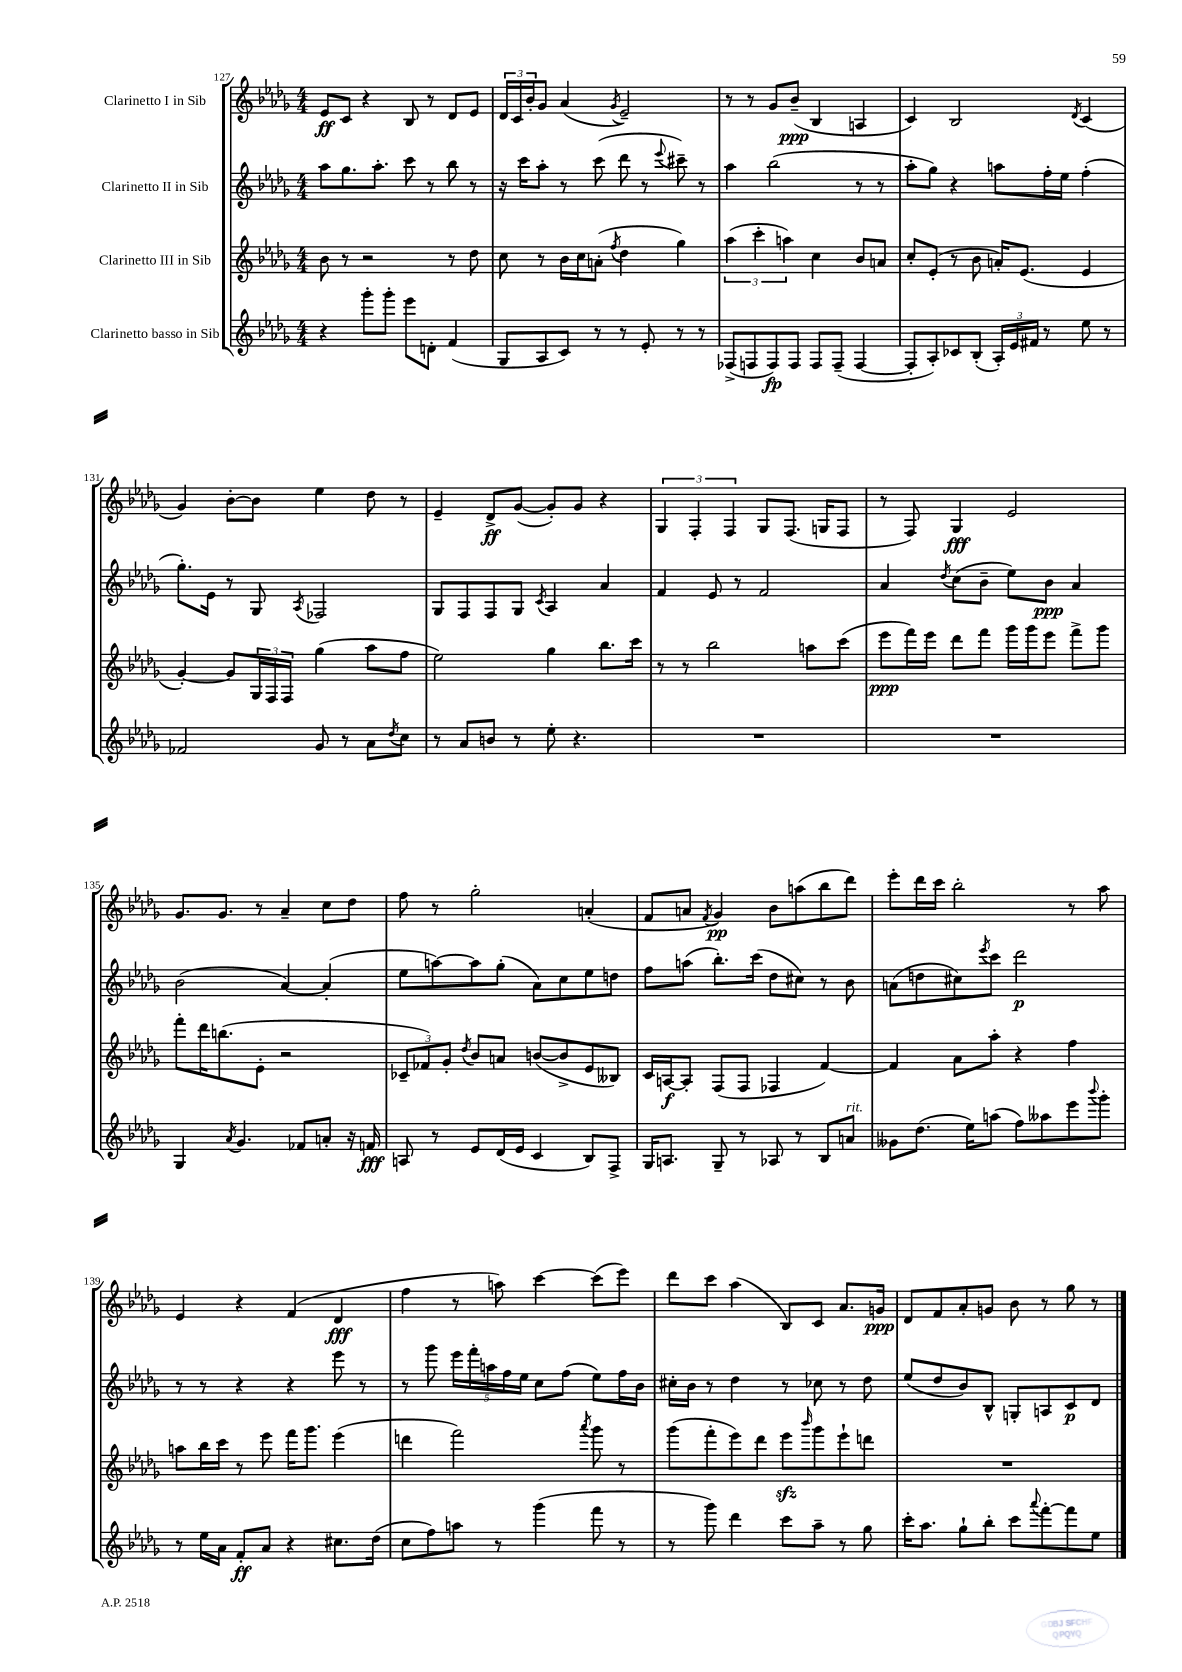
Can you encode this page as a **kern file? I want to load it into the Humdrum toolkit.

**kern	**kern	**kern	**kern
*staff4	*staff3	*staff2	*staff1
*clefG2	*clefG2	*clefG2	*clefG2
*k[b-e-a-d-g-]	*k[b-e-a-d-g-]	*k[b-e-a-d-g-]	*k[b-e-a-d-g-]
*M4/4	*M4/4	*M4/4	*M4/4
4r	8b-	8aa-	8e-
.	8r	8.gg-	8c
8ggg-'	2r	.	4r
.	.	8.aa-'	.
8ggg-'	.	.	.
8eee-	.	8ccc	8B-
8d'	.	8r	8r
(4f	8r	8bb-	8d-
.	8dd-	8r	8e-
=	=	=	=
8G-	8cc	16r	24d-
.	.	.	24c
.	.	16ccc	.
.	.	.	24b-'
8A-	8r	8aa-'	8g-
8c)	16b-	8r	(4a-
.	16cc	.	.
8r	(8a'	(8ccc	.
.	8qff	.	8qg-
8r	4dd-	8ddd-	2e-~)
8e-'	.	8r	.
.	.	8qqeee-	.
8r	4gg-)	8ccc#~)	.
8r	.	8r	.
=	=	=	=
(8F-^	(6aa-	4aa-	8r
8F	.	.	8r
.	6ccc'	.	.
8F)	.	(2bb-	8g-
.	6aa)	.	.
8F	.	.	(8b-~
8F	4cc	.	4B-
(8F~	.	.	.
[4F	8b-	8r	4A
.	8a	8r	.
=	=	=	=
8F']	8cc'	8aa-'	4c)
8A-')	(8e-'	8gg-)	.
8c-	8r	4r	2B-
(8B-'	8b-	.	.
24A-')	16a')	8aa	.
24e-	.	.	.
.	(8.e-	.	.
24f#	.	.	.
8r	.	16ff'	.
.	.	16ee-	.
.	.	.	8qd-
8ee-	4e-	(4ff'	(4c
8r	.	.	.
=	=	=	=
2f-	[4g-')	8.gg-')	4g-)
.	.	16e-	.
.	8g-]	8r	[8b-'
.	24G-	8G-	8b-]
.	24F	.	.
.	24F	.	.
.	.	8qA-	.
8g-	(4gg-	2F-	4ee-
8r	.	.	.
8a-	8aa-	.	8dd-
8qdd-	.	.	.
8cc	8ff	.	8r
=	=	=	=
8r	2ee-)	8G-	4e-~
8a-	.	8F	.
8b	.	8F	8d-^
8r	.	8G-	([8g-
.	.	8qc	.
8ee-'	4gg-	4A-	8g-'])
4.r	.	.	8g-
.	8.bb-	4a-	4r
.	16ccc	.	.
=	=	=	=
1r	8r	4f	6G-
.	8r	.	.
.	.	.	6F'
.	2bb-	8e-	.
.	.	.	6F
.	.	8r	.
.	.	2f	8G-
.	.	.	(8.F
.	8aa	.	.
.	.	.	16G
.	(8ccc	.	8F
=	=	=	=
1r	8eee-	4a-	8r
.	16fff)	.	8F)
.	16eee-	.	.
.	.	8qdd-	.
.	8ddd-	(8cc	4G-
.	8fff	8b-~	.
.	16ggg-	8ee-)	2e-
.	16ggg-	.	.
.	8eee-	8b-	.
.	8fff^	4a-	.
.	8ggg-	.	.
=	=	=	=
4G-	8fff'	(2b-	8.g-
.	16ddd-	.	.
.	(8.bb	.	8.g-
8qa-	.	.	.
4.g-	.	.	.
.	8e-'	.	8r
.	2r	[4a-)	4a-~
8f-	.	.	.
8a'	.	(4a-']	8cc
16r	.	.	8dd-
16f	.	.	.
=	=	=	=
8A	12c-~	8ee-	8ff
.	12f-)	.	.
8r	.	[8aa)	8r
.	12g-'	.	.
.	8qdd-	.	.
8e-	8b-	8aa]	2gg-'
(16d-	8a	(8gg-'	.
16e-	.	.	.
4c	([8b	8a-)	.
.	8b^]	8cc	.
8B-)	8e-	8ee-	(4a'
8F^	8B--)	8dd	.
=	=	=	=
16G-	16c	8ff	8f
8.A	[16A	.	.
.	8A']	(8aa	8a
.	.	.	8qf
8G-~	(8F	8.bb-')	4g-)
8r	8F	.	.
.	.	(16ccc	.
8A-	4F-	8dd-	8b-
8r	.	8cc#)	(8aa
8B-	[4f)	8r	8bb-
8a	.	8b-	8ddd-)
=	=	=	=
8g--	4f]	(8a	8eee-'
(8.dd-	.	8dd	16ddd-
.	.	.	16ccc
.	8a-	8cc#)	2bb-'
16ee-)	.	.	.
.	.	8qeee-	.
(8aa	8aa-'	8ccc	.
8ff)	4r	2ddd-	.
8aa--	.	.	.
8eee-	4ff	.	8r
8qqbbb-	.	.	.
8ggg-'	.	.	8aa-
=	=	=	=
8r	8aa	8r	4e-
16ee-	16bb-	8r	.
16a-	16ccc	.	.
8f'	8r	4r	4r
8a-	8eee-	.	.
4r	16fff	4r	(4f
.	8.ggg-	.	.
8.cc#	(4eee-	8eee-	4d-
.	.	8r	.
(16dd-	.	.	.
=	=	=	=
8cc	4ddd	8r	4ff
8ff)	.	8ggg-	.
8aa	2fff)	20eee-	8r
.	.	20fff'	.
.	.	20aa	.
8r	.	.	8aa)
.	.	20ff	.
.	.	20ee-	.
(4ggg-	.	8cc	[4ccc
.	.	(8ff	.
.	8qaaa-	.	.
8fff	8ggg-	8ee-)	(8ccc]
8r	8r	16ff	8eee-)
.	.	16b-	.
=	=	=	=
8r	(8ggg-	16cc#'	8ddd-
.	.	16b-	.
8ggg-)	8fff'	8r	8ccc
4ddd-	8eee-)	4dd-	(4aa-
.	8ddd-	.	.
8ccc	8eee-	8r	8B-)
.	16qqbbb-	.	.
8aa-~	8ggg-	8cc-	8c
8r	8eee-`	8r	8.a-
8gg-	8ddd	8dd-	.
.	.	.	16g
=	=	=	=
16ccc'	1r	(8ee-	8d-
8.aa-	.	.	.
.	.	8dd-	8f
8gg-`	.	8b-)	8a-'
8bb-'	.	8B-^^	8g
8ccc	.	8G'	8b-
8qqaaa-	.	.	.
[8fff'	.	8A	8r
8fff]	.	8c	8gg-
8ee-	.	8d-	8r
==	==	==	==
*-	*-	*-	*-
